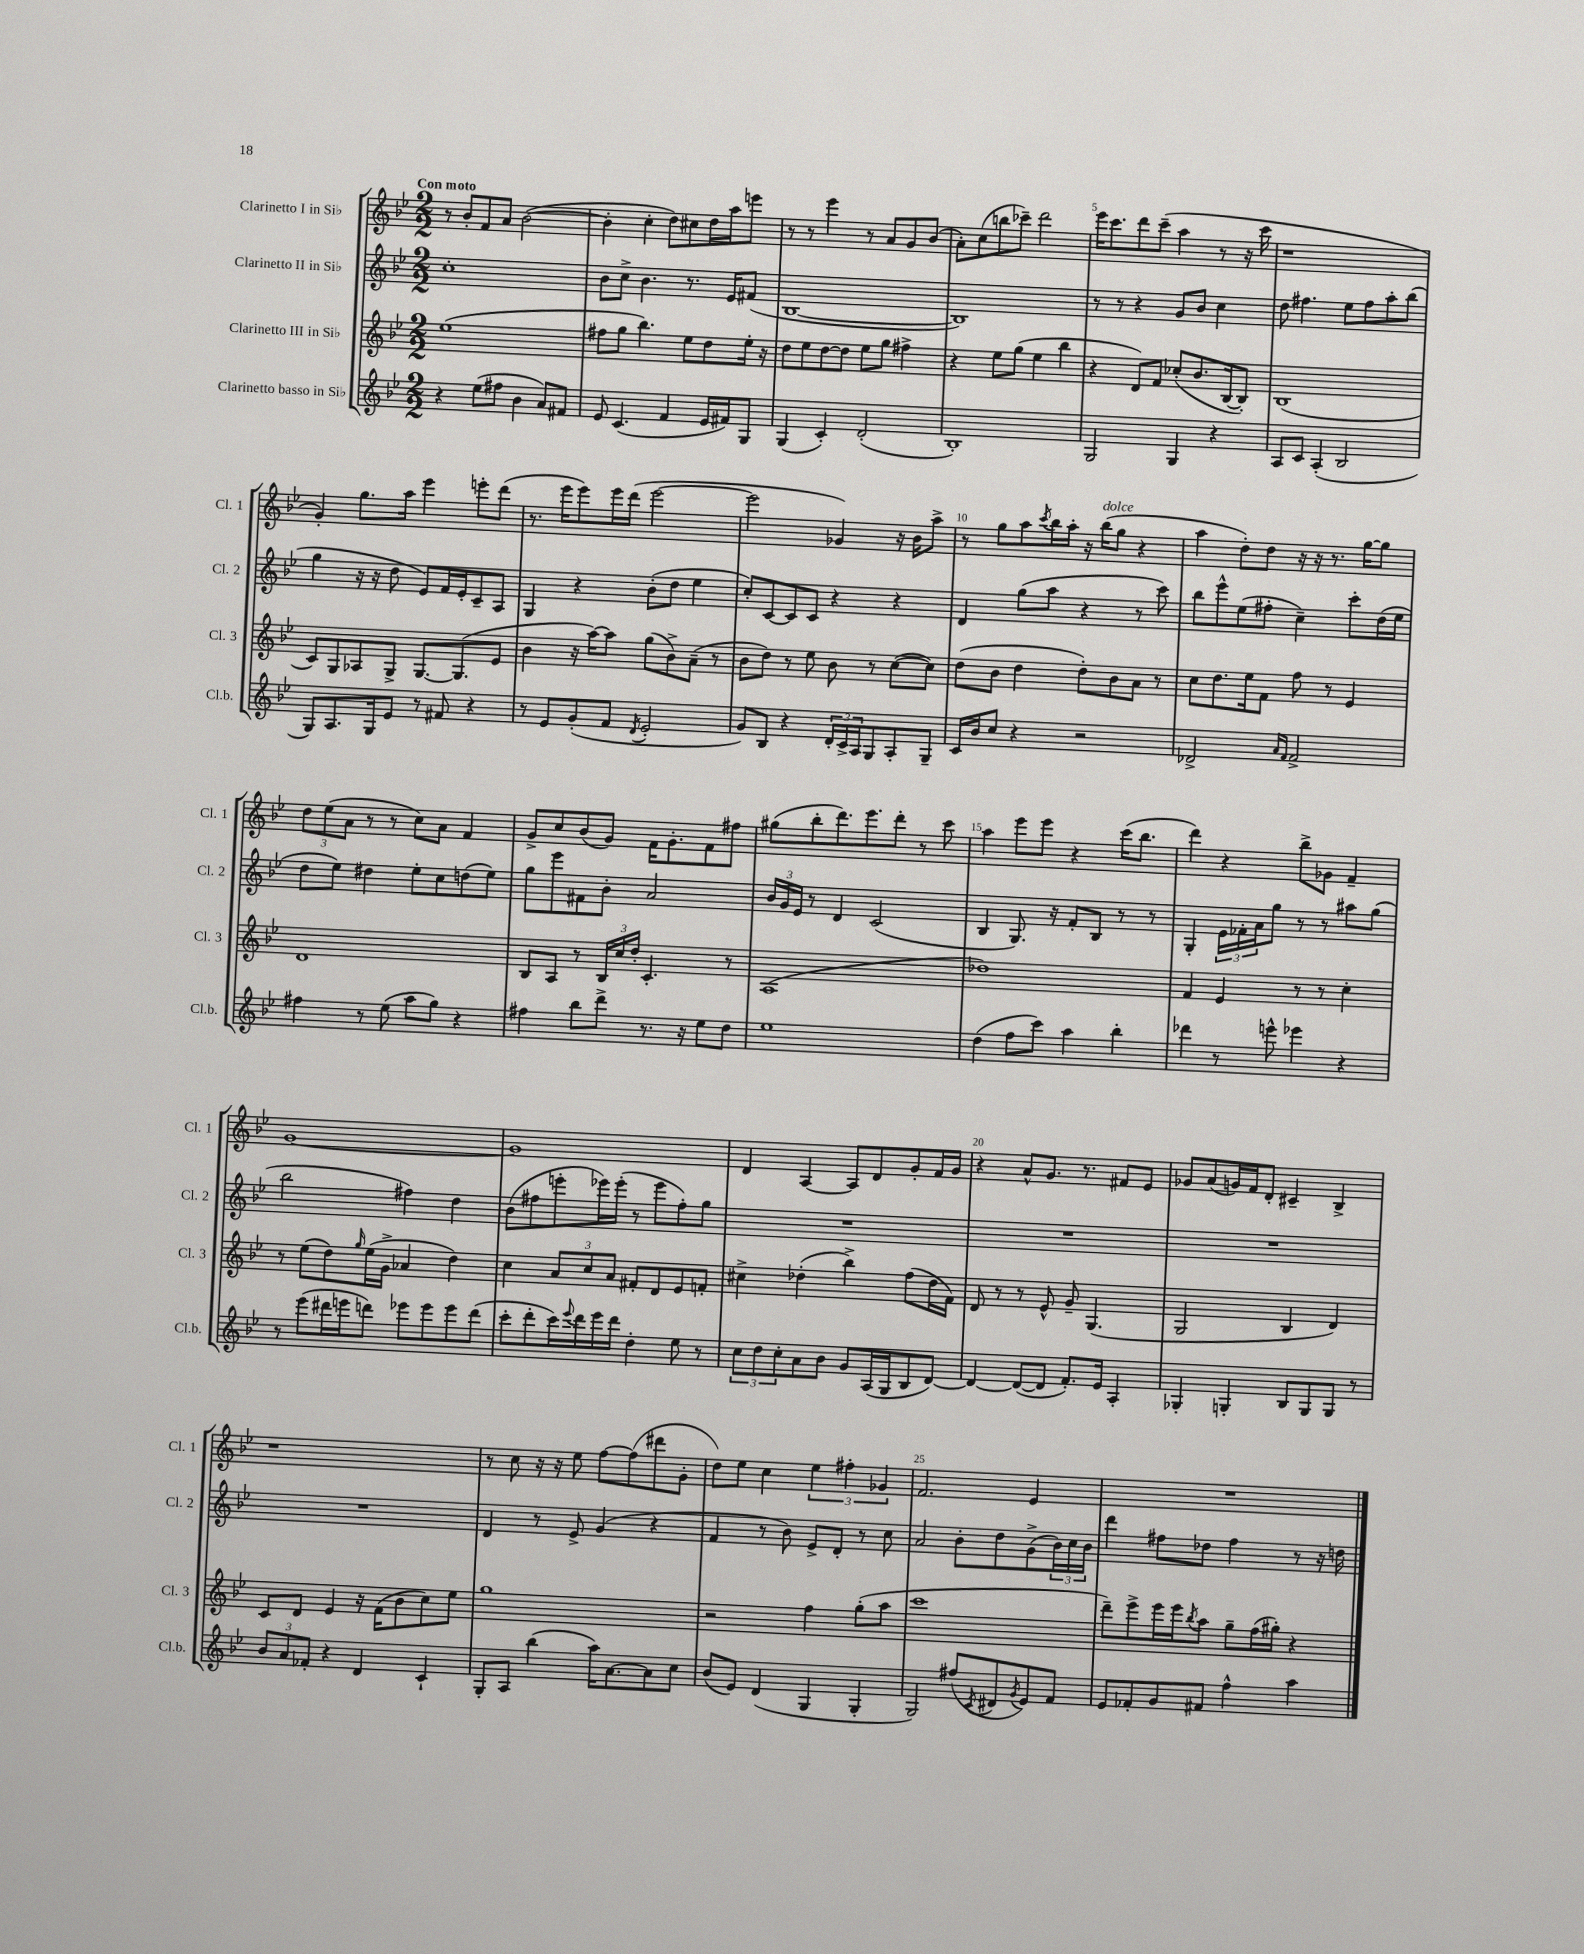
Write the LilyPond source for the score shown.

<<
\new StaffGroup <<
\new Staff = "s0" \with { instrumentName = "Clarinetto I in Sib" shortInstrumentName = "Cl. 1" } {
    \clef treble \key bes \major \numericTimeSignature \time 2/2 \tempo "Con moto"
    r8 bes'8-. f'8 a'8 bes'2~( |
    bes'4-. c''4-. d''8) cis''8 d''16 a''16 e'''8 |
    r8 r8 ees'''4 r8 a'8 g'8 bes'8( |
    a'8-.) c''8( b''8 ces'''8--) d'''2 |
    ees'''16 c'''8. d'''8 c'''8--( a''4 r8 r16 c'''16 |
    r1 |
    g'4-.) g''8. a''16 ees'''4 e'''8-. d'''8( |
    r8. ees'''16 ees'''8) ees'''16 d'''16( ees'''2~ |
    ees'''2 ges'4) r16 bes'16 a''8-> |
    r8 g''8 a''8 \acciaccatura { c'''8 } bes''16 a''16-. r16 bes''16^\markup { \italic "dolce" }( g''8 r4 |
    a''4 d''8-.) d''8 r16 r16 r8. g''16~ g''8 |
    \tuplet 3/2 { d''8 ees''8( a'8 } r8 r8 c''8) a'8 f'4 |
    g'8-> c''8 bes'8( g'8) f'16 g'8.-. f'8 fis''8 |
    gis''8( bes''8-. d'''8.) ees'''8. d'''8-. r8 c'''8 |
    a''4 ees'''8 ees'''8 r4 c'''16( bes''8. |
    d'''4) r4 bes''8-> ges'8 f'4-- |
    g'1~ |
    g'1 |
    d'4 a4~ a8 d'8 g'8-. f'16 g'16 |
    r4 a'8-^ g'8. r8. fis'8 ees'8 |
    ges'8 a'8( g'16) f'16 d'8-. cis'4-- bes4-> |
    r1 |
    r8 c''8 r16 r16 ees''8 f''8~ f''8( dis'''8 g'8-. |
    d''8) ees''8 c''4 \tuplet 3/2 { ees''4 fis''4-. ges'4 } |
    f'2. ees'4 |
    R1 \bar "|." |
}
\new Staff = "s1" \with { instrumentName = "Clarinetto II in Sib" shortInstrumentName = "Cl. 2" } {
    \clef treble \key bes \major \numericTimeSignature \time 2/2
    c''1-. |
    bes'8 c''8-> bes'4. r8. ees'16 fis'8( |
    bes1~ |
    bes1) |
    r8 r8 r4 g'8 bes'8 c''4 |
    d''8 fis''4. ees''8 fis''8 a''8-. bes''8( |
    g''4 r16 r16 d''8 ees'8) f'16 ees'16-. c'8-- a8 |
    g4 r4 bes'8-.( d''8 ees''4 |
    c''8-.) c'8~ c'8 c'8 r4 r4 |
    d'4 g''8( a''8 r4 r8 c'''8) |
    bes''8 ees'''8-^ ees''8( fis''8-. c''4--) c'''8-. d''16( ees''16 |
    d''8 ees''8) dis''4 ees''8-. c''8 d''8( ees''8) |
    g''8 ees'''8 fis'8 bes'8-. a'2 |
    \tuplet 3/2 { bes'16 g'16 ees'16 } r8 d'4 c'2( |
    bes4 g8.) r16 f'8-. bes8 r8 r8 |
    g4-. \tuplet 3/2 { ees'16 fes'16-. a'16 } g''8 r8 r8 ais''8 g''8( |
    bes''2 fis''4) d''4 |
    bes'8( fis''8 e'''8-. ees'''16) ees'''16-.( r8 ees'''8 fis''8-.) g''8 |
    R1 |
    R1 |
    R1 |
    R1 |
    d'4 r8 ees'8-> g'4( r4 |
    f'4 r8 bes'8) ees'8-> d'8-. r8 c''8 |
    a'2 bes'8-. d''8 g'8->( \tuplet 3/2 { bes'16) c''16 bes'16 } |
    d'''4 fis''8 des''8 fis''4 r8 r16 d''16 \bar "|." |
}
\new Staff = "s2" \with { instrumentName = "Clarinetto III in Sib" shortInstrumentName = "Cl. 3" } {
    \clef treble \key bes \major \numericTimeSignature \time 2/2
    ees''1( |
    fis''8 g''8 bes''4.) ees''8 d''8 ees''16-. r16 |
    d''8 ees''8 d''8~ d''8 ees''8 g''8 fis''4-> |
    r4 ees''8 g''8( ees''4 bes''4 |
    r4 d'8) f'8 ces''8-.( bes'8. bes16~ bes8-.) |
    bes1( |
    c'8) g8 aes8 g8-> g8.~ g8.( ees'8 |
    bes'4 r16 a''16~) a''8 g''8( bes'8->) a'8--( r8 |
    bes'8 d''8) r8 ees''8 bes'8 r8 c''8~( c''8) |
    d''8( bes'8 d''4 d''8-.) bes'8 a'8 r8 |
    c''8 d''8. ees''16 f'8 f''8 r8 ees'4 |
    d'1 |
    bes8 a8 r8 \tuplet 3/2 { bes16 c''16 d''16-. } c'4.-. r8 |
    a1( |
    des''1) |
    f'4 ees'4 r8 r8 c''4-. |
    r8 ees''8( d''8) \grace { g''16 } ees''16( g'16-> aes'4 d''4) |
    c''4 \tuplet 3/2 { a'8 c''8 a'8 } fis'8-. d'8 ees'8 f'8-. |
    cis''4-> des''4-.( bes''4->) f''8( des''16 f'16) |
    d'8 r8 r8 ees'8-^ g'8-- g4.( |
    g2 bes4 d'4) |
    c'8 d'8 ees'4 r16 f'16( bes'8 c''8) ees''8 |
    g''1 |
    r2 f''4 g''8-.( a''8 |
    c'''1 |
    d'''8--) ees'''8-> ees'''16 ees'''16 \acciaccatura { bes''8 } a''8 g''8-- f''16( gis''16-.) r4 \bar "|." |
}
\new Staff = "s3" \with { instrumentName = "Clarinetto basso in Sib" shortInstrumentName = "Cl.b." } {
    \clef treble \key bes \major \numericTimeSignature \time 2/2
    r4 ees''8( fis''8 bes'4 a'8) fis'8 |
    ees'8 c'4.( f'4 ees'16 fis'16) g8 |
    g4( c'4-.) d'2-.( |
    bes1-.) |
    g2 g4 r4 |
    a8 c'8 a4-.( bes2 |
    g8) a8. g16 ees'8 r8 fis'8 r4 |
    r8 ees'8 g'8-.( f'8 \acciaccatura { d'8 } ees'2-. |
    g'8) bes8 r4 \tuplet 3/2 { d'16-. c'16-> a16 } g8 a8-. g8-- |
    c'16 bes'16 c''8 r4 r2 |
    des'2-> \grace { a'16 f'16 } f'2-> |
    fis''4 r8 ees''8( a''8 g''8) r4 |
    fis''4 bes''8 d'''8-> r8. r16 ees''8 d''8 |
    ees''1 |
    d''4( f''8 c'''8) a''4 bes''4-. |
    des'''4 r8 e'''8-^ ees'''4 r4 |
    r8 ees'''8( dis'''16 e'''16 d'''8) ees'''8 ees'''8 ees'''8 d'''8( |
    c'''8-. d'''8-. c'''16) \appoggiatura { ees'''8 } d'''16 ees'''16 d'''16 d''4-. ees''8 r8 |
    \tuplet 3/2 { c''8 d''8 c''8-. } a'8 bes'8 g'8 a16( g16 bes8 d'8~) |
    d'4~ d'8~( d'8 f'8.-.) ees'16 a4-. |
    ges4-. g4-. bes8 g8 g8 r8 |
    \tuplet 3/2 { bes'8 a'8 fes'8-. } r4 d'4 c'4-! |
    g8-. a8 bes''4( a''16) a'8.~ a'8 c''8 |
    bes'8( ees'8) d'4( g4 g4-. |
    g2) fis''8( \acciaccatura { c'8 } dis'8 \acciaccatura { g'8 } ees'8) f'8 |
    ees'8 fes'8-. g'8 fis'8 f''4-^ a''4 \bar "|." |
}
>>
>>
\layout { \context { \Score \override BarNumber.break-visibility = ##(#f #t #t) barNumberVisibility = #(every-nth-bar-number-visible 5) } }
